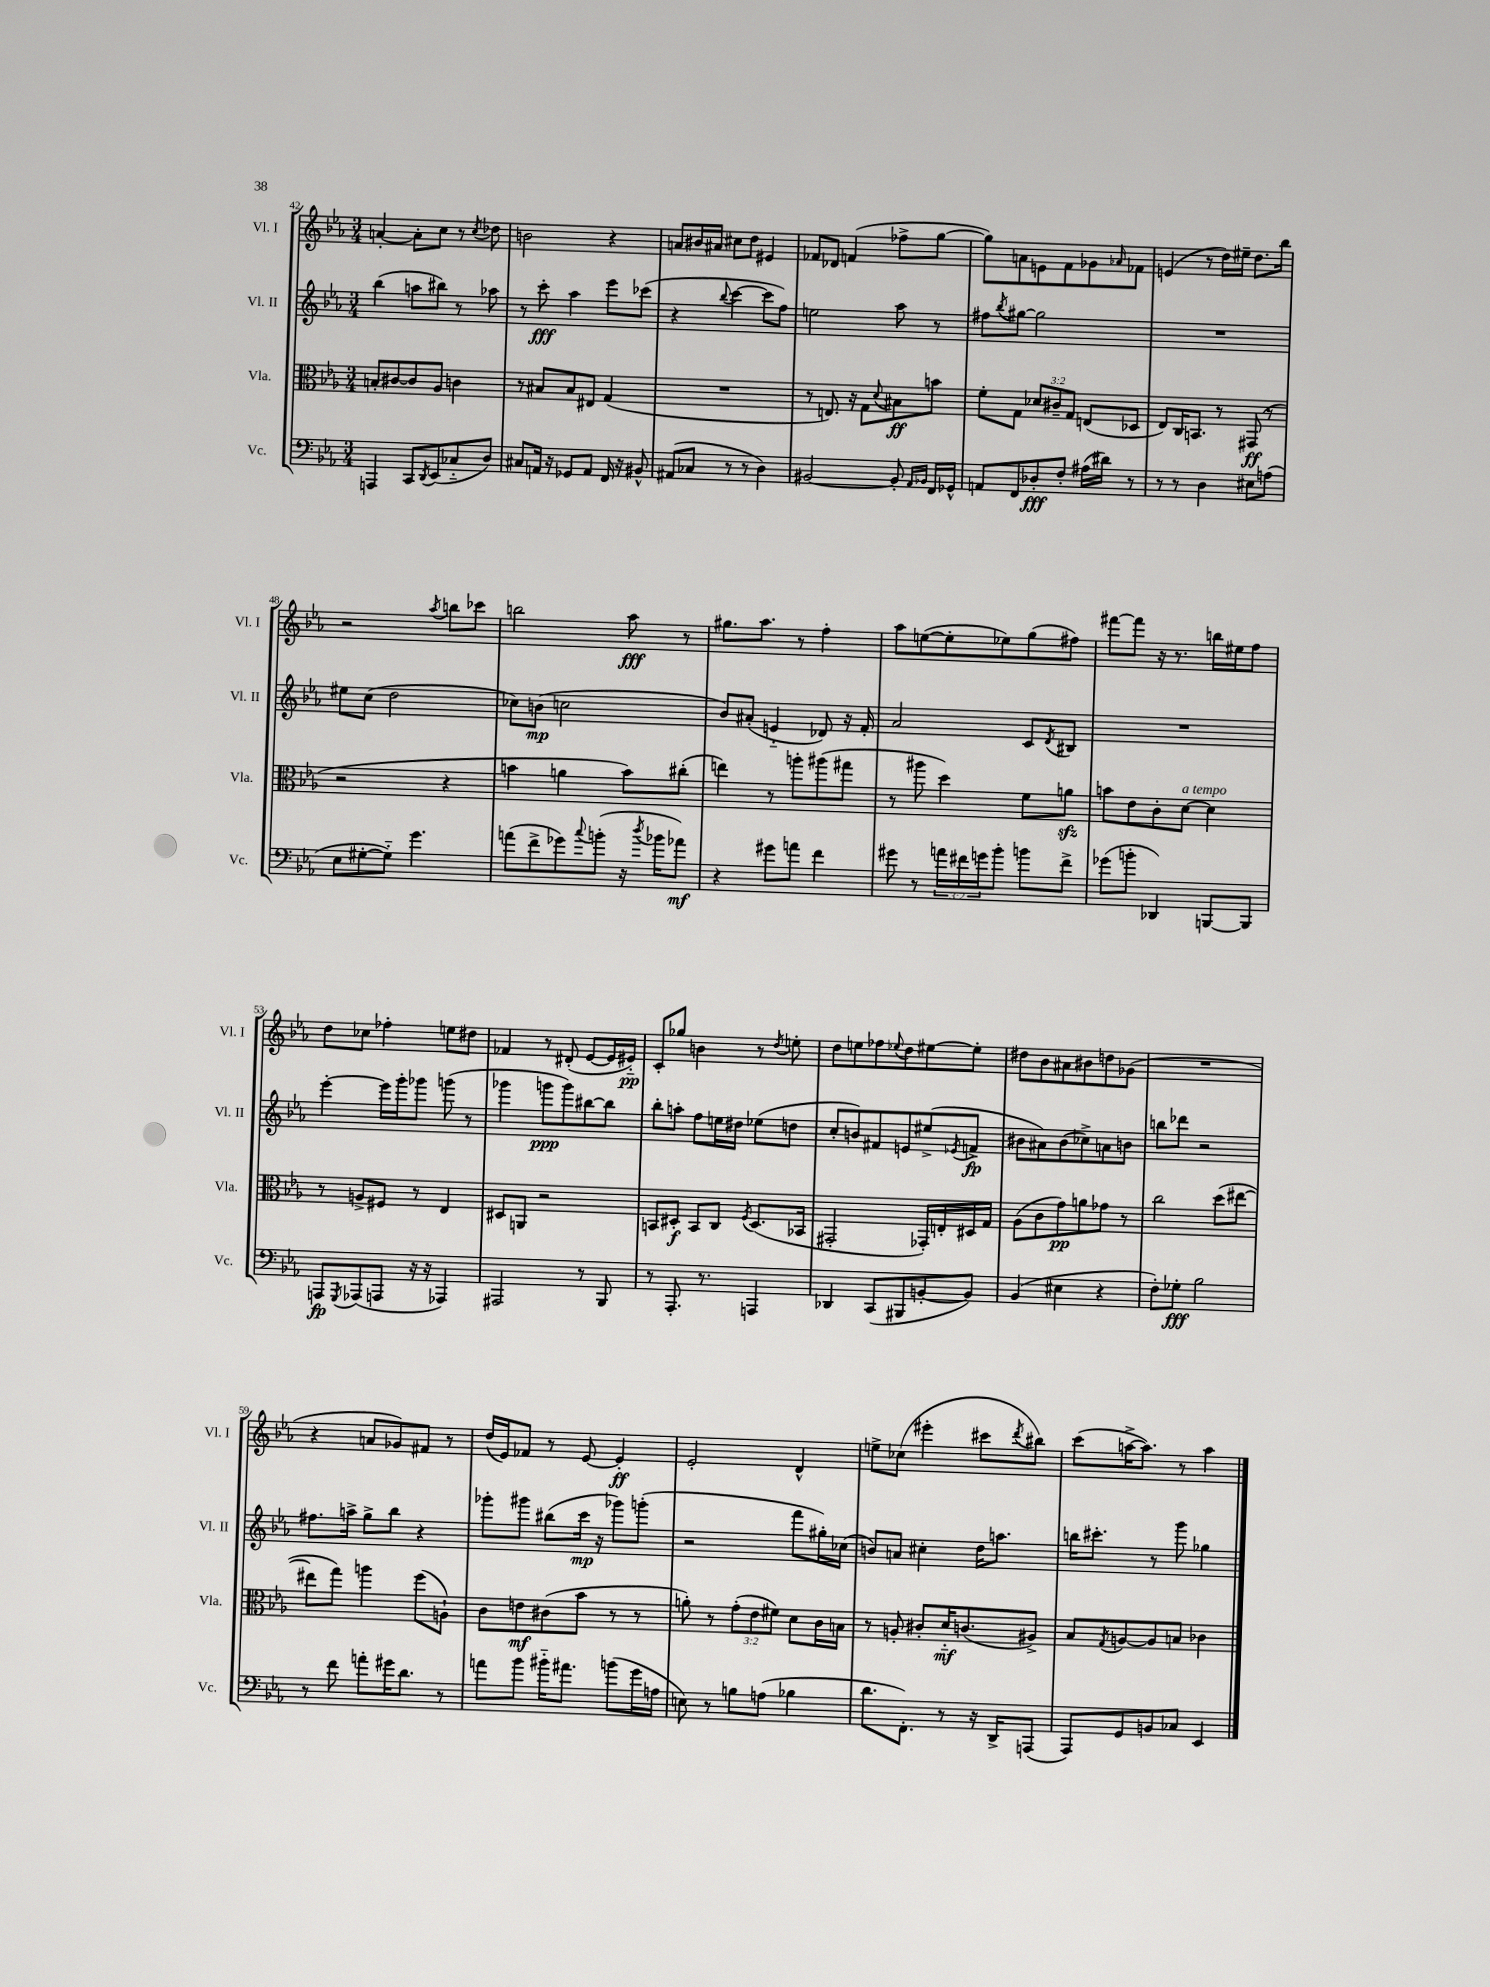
<<
\new StaffGroup <<
\new Staff = "s0" \with { instrumentName = "Vl. I" shortInstrumentName = "Vl. I" } {
    \clef treble \key ees \major \numericTimeSignature \time 3/4
    a'4~-. a'8-. c''8 r8 \acciaccatura { c''8 } des''8 |
    b'2 r4 |
    a'8 bis'16 ais'16 cis''8 d''8 eis'4 |
    fes'8 des'8 f'4( fes''8-> g''8~ |
    g''8) a'8 e'8 f'8 ges'8 \grace { aes'16 } fes'8 |
    e'4( r8 d''16) eis''16-- d''8. bes''16 |
    r2 \acciaccatura { aes''8 } b''8 ces'''8 |
    b''2 aes''8\fff r8 |
    gis''8. aes''8. r8 f''4-. |
    aes''8 e''8~( e''8-. ees''8) g''8( fis''8) |
    fis'''8~ fis'''8 r16 r8. b''16 eis''16 f''8 |
    d''8 ces''8 fes''4-. e''8 dis''8 |
    fes'4 r8 dis'8-.( ees'8~ ees'16 eis'16-_\pp) |
    c'8-. ges''8 b'4 r8 \acciaccatura { d''8 } e''8-. |
    d''8 e''8 fes''8 \appoggiatura { ees''8 } d''8 eis''8~ eis''8-. |
    dis''8 bes'8 ais'8 bis'8 d''8 ges'8( |
    R2. |
    r4 a'8 ges'8) fis'8 r8 |
    d''16( ees'16) fes'8 r8 ees'8~ ees'4-.\ff |
    ees'2-. d'4-^ |
    e''8-> ces''8( eis'''4-. cis'''8 \acciaccatura { d'''8 } bis''8) |
    c'''8( a''16~-> a''8.) r8 a''4 \bar "|." |
}
\new Staff = "s1" \with { instrumentName = "Vl. II" shortInstrumentName = "Vl. II" } {
    \clef treble \key ees \major \numericTimeSignature \time 3/4
    bes''4( a''8 bis''8) r8 aes''8 |
    r8 c'''8-.\fff aes''4 ees'''8 ces'''8( |
    r4 \appoggiatura { bes''8 } c'''4~ c'''8 f''8) |
    e''2 aes''8 r8 |
    fis''8 \acciaccatura { bes''8 } gis''8~ gis''2 |
    R2. |
    eis''8 c''8( d''2 |
    ces''8) b'8\mp( c''2 |
    bes'8) ais'8-.( e'4-_ des'8) r16 f'16-. |
    aes'2 c'8 \acciaccatura { d'8 } bis8 |
    R2. |
    ees'''4~-. ees'''16 g'''16-. ges'''8 g'''8( r8 |
    ges'''4 g'''8\ppp g'''8) bis''8~ bis''8 |
    bes''8-. a''8-. f''8 e''16 dis''16 ees''8( d''8 |
    c''8-. b'8) fis'8 e'8 eis''8->( \acciaccatura { ees'8 } f'8->\fp |
    bis'8 ais'8) bis'8( ces''8->) a'8 b'8 |
    b''8 des'''8 r2 |
    fis''8. a''16-> g''8-> bes''8 r4 |
    ges'''8-. gis'''8 bis''8( c'''16\mp r16 ges'''8) g'''8-.( |
    r2 f'''8 gis''16-.) ces''16( |
    b'8) a'8 cis''4-. d''16 a''8. |
    b''16 cis'''8.-. r8 g'''8 ges''4 \bar "|." |
}
\new Staff = "s2" \with { instrumentName = "Vla." shortInstrumentName = "Vla." } {
    \clef alto \key ees \major \numericTimeSignature \time 3/4 \override Staff.TupletNumber.text = #tuplet-number::calc-fraction-text
    b8-. cis'8~ cis'8 aes8 c'4 |
    r8 bis8 bis8 eis8 g4( |
    R2. |
    r8 e8.) r16 g8 \appoggiatura { d'8 } bis8\ff b'8 |
    f'8-. g8 \tuplet 3/2 { des'8 cis'8-- g8 } e8( des8 |
    ees8) c16 b,8. r8 gis,8\ff( r8 |
    r2 r4 |
    b'4 a'4 b'8) cis''8-.( |
    e''4) r8 a''8-. ais''8( gis''8 |
    r8 ais''8 d''4) f'8 a'8\sfz |
    b'8 ees'8 c'8-. d'8~^\markup { \italic "a tempo" } d'4 |
    r8 a8-> fis8 r8 ees4 |
    dis8 a,8 r2 |
    b,8 dis8-.\f b,8 c8 \acciaccatura { f8 } dis8.( bes,16 |
    gis,2-. ges,16-.) e16-. dis16 g16 |
    aes8( c'8 g'8\pp) a'8 ges'8 r8 |
    c''2 d''8( eis''8~ |
    eis''8 g''8) a''4 f''8( a8-!) |
    c'8 e'8\mf cis'8( bes'8 r8 r8 |
    a'8-.) r8 \tuplet 3/2 { g'8-.( ees'8 fis'8) } d'8 c'16 b16 |
    r8 a8-. cis'8-. d'16-_\mf c'8.( ais8->) |
    bes8 \acciaccatura { g8 } a8~ a8 b8 ces'4 \bar "|." |
}
\new Staff = "s3" \with { instrumentName = "Vc." shortInstrumentName = "Vc." } {
    \clef bass \key ees \major \numericTimeSignature \time 3/4 \override Staff.TupletNumber.text = #tuplet-number::calc-fraction-text
    a,,4 c,8 \acciaccatura { d,8 } ees,8( ces8-_ d8) |
    cis8 a,16 r16 ges,8 a,8 f,16 r16 bis,8-^ |
    ais,8( ces8 r8 r8 d4) |
    bis,2~ bis,8-. \grace { aes,16 bes,16 } f,16 ges,16-^ |
    a,8 f,8 des8-.\fff f8-. ais16( dis'16) r8 |
    r8 r8 d4 eis8 a8( |
    ees8 gis8~-. gis8-_) g'4. |
    a'8( f'8-> ges'8) \appoggiatura { c''8 } b'8-.( r16 \acciaccatura { d''8 } bes'16 aes'8\mf) |
    r4 gis'8 a'8 f'4 |
    gis'8 r8 \tuplet 3/2 { a'16 fis'16 g'16 } bes'8-. b'8 fis'8-> |
    ges'8( b'8-. des,4) b,,8~ b,,8 |
    a,,8\fp \acciaccatura { g,,8 } aes,,8( a,,8 r16 r16 aes,,4) |
    ais,,2 r8 bes,,8 |
    r8 aes,,8.-. r8. a,,4 |
    des,4 c,8( bis,,8 b,8~-. b,8) |
    bes,4( eis4 r4 |
    f8-.) ges8-.\fff bes2 |
    r8 f'8 a'8-. gis'16 d'8. r8 |
    a'8 bes'8 bis'16-_ ais'8. b'8( g'16 a16 |
    e8) r8 b8 a8( bes4 |
    d'8. f,8.-.) r8 r16 d,16-> a,,8( |
    aes,,8) g,8 b,8 ces8 ees,4 \bar "|." |
}
>>
>>
\layout { \context { \Score currentBarNumber = #42 } }
